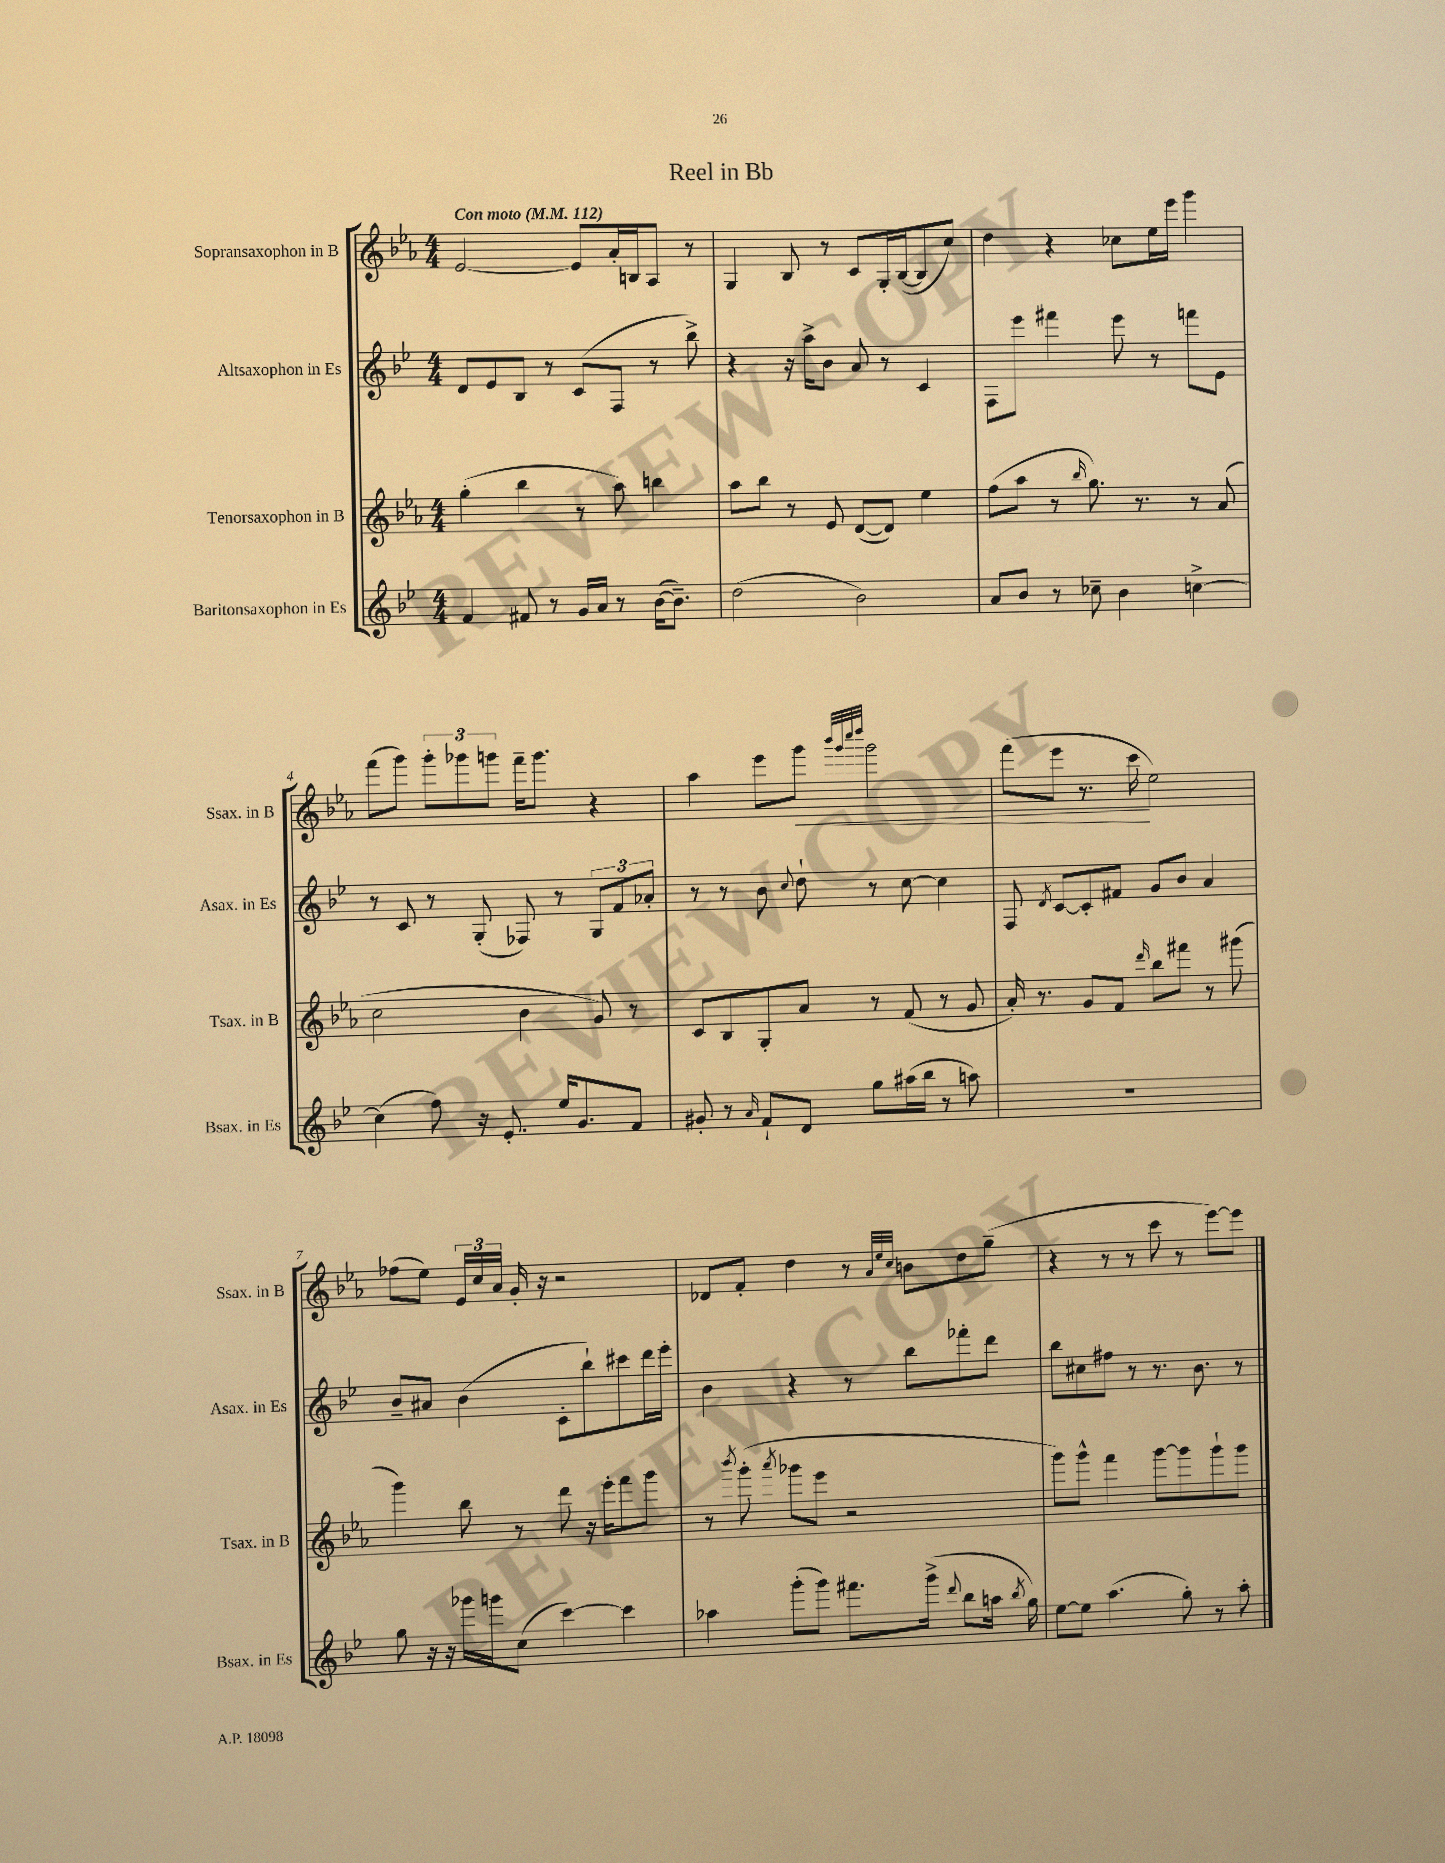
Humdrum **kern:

**kern	**kern	**kern	**kern
*staff4	*staff3	*staff2	*staff1
*clefG2	*clefG2	*clefG2	*clefG2
*k[b-e-]	*k[b-e-a-]	*k[b-e-]	*k[b-e-a-]
*M4/4	*M4/4	*M4/4	*M4/4
*MM112	*MM112	*MM112	*MM112
4f/	(4gg'\	8d/L	[2e-/
.	.	8e-/	.
8f#/	4bb-\	8B-/J	.
8r	.	8r	.
16g/LL	8r	(8c/L	8e-/]L
16a/JJ	.	.	.
8r	8aa-\)	8F/J	16a-'/L
.	.	.	16B/J
([16b-\LK	4bb\	8r	8A-/J
8.b-~\]J)	.	.	.
.	.	8bb-^\)	8r
=	=	=	=
(2dd\	8aa-\L	4r	4G/
.	8bb-\J	.	.
.	8r	16r	8B-/
.	.	16aa^\LK	.
.	8e-/	8b-\J	8r
2b-\)	([8d/L	8a/	8c/L
.	8d/]J)	8r	16G'/L
.	.	.	([16B-/J
.	4ee-\	4c/	8B-/]
.	.	.	8cc/J)
=	=	=	=
8a/L	(8ff\L	8F\L	4dd\
8b-/J	8aa-\J	8eee-\J	.
8r	8r	4fff#\	4r
.	16qqbb-/	.	.
8cc-~\	8.gg\)	.	.
4b-\	.	8eee-\	8cc-\L
.	8.r	.	.
.	.	8r	16ee-\L
.	.	.	16eee-\JJ
[4cc^\	8r	8fff\L	4ggg\
.	(8a-/	8e-\J	.
=	=	=	=
(4cc\]	2cc\	8r	(8fff\L
.	.	8c/	8ggg\J)
8ff\)	.	8r	12ggg'\L
.	.	.	12ggg-\
16r	.	(8G'/	.
.	.	.	12ggg\J
8.e-'/	.	.	.
.	4b-\	8F-/)	16fff~\LK
.	.	.	8.ggg\J
16ee-/LK	.	8r	.
8.g/	.	.	.
.	8g/)	12G/L	4r
.	.	12f/	.
8f/J	8r	.	.
.	.	12a-'/J	.
=	=	=	=
8g#'/	8c/L	8r	4aa-\
8r	8B-/	8r	.
16qqa/	.	.	.
8f`/L	8G'/	8b-\	8eee-\L
.	.	8qqcc/	.
8d/J	8a-/J	8dd`\	8ggg\J
.	.	.	32qqbbb-/LLL
.	.	.	32qqggg/
.	.	.	32qqcccc/
.	.	.	32qqdddd/JJJ
8gg\L	8r	8r	2ggg\
(16aa#\L	(8f/	[8cc\	.
16bb-\JJ	.	.	.
8r	8r	4cc\]	.
8aa\)	8g/	.	.
=	=	=	=
1r	16a-'/)	8F/	(8fff\L
.	8.r	.	.
.	.	8qd/	.
.	.	[8c/L	8eee-\J
.	8g/L	8c'/]	8.r
.	8f/J	8f#/J	.
.	.	.	16ccc\
.	16qqddd/	.	.
.	8bb-\L	8g/L	2ee-\)
.	8fff#\J	8b-/J	.
.	8r	4a/	.
.	(8ggg#\	.	.
=	=	=	=
8gg\	4ggg\)	8b-~/L	(8ff-\L
16r	.	8a#/J	8ee-\J)
16r	.	.	.
16ggg-\LL	8bb-\	(4b-\	24e-/LL
.	.	.	24cc/
16ggg\J	.	.	.
.	.	.	24a-/JJ
(8cc\J	8r	.	16g'/
.	.	.	16r
[4ccc\)	8ddd\	8c'\L	2r
.	16r	8bb-`\)	.
.	16eee-'\LK	.	.
4ccc\]	8fff\	8ccc#\	.
.	8ggg\J	16ddd\L	.
.	.	16eee-'\JJ	.
=	=	=	=
4aa-\	8r	4b-\	8d-/L
.	8qbbb-/	.	.
.	(8ggg'\	.	8f'/J
.	8qaaa-/	.	.
(8ggg'\L	8ggg-\L	4r	4dd\
8ggg\J)	8eee-\J	.	.
8.fff#\L	2r	8r	8r
.	.	.	32qqa-/LLL
.	.	.	32qqee-/
.	.	.	32qqcc/JJJ
.	.	8bb-\L	8b\L
(16ggg^\Jk	.	.	.
8qqddd/	.	.	.
8bb-\L	.	8fff-'\	8dd\
16aa\Jk	.	8ddd\J	(8gg~\J
8qbb-/	.	.	.
16gg\)	.	.	.
=	=	=	=
[8ee-\L	8ggg\L)	8bb-\L	4r
8ee-\]J	8ggg^^\J	8cc#\	.
(4.aa\	4fff\	8ff#\J	8r
.	.	8r	8r
.	[8ggg\L	8.r	8ccc\
8gg'\)	8ggg\]	.	8r
.	.	8.b-\	.
8r	8ggg`\	.	[8eee-\L)
8aa'\	8ggg\J	8r	8eee-\]J
==	==	==	==
*-	*-	*-	*-
